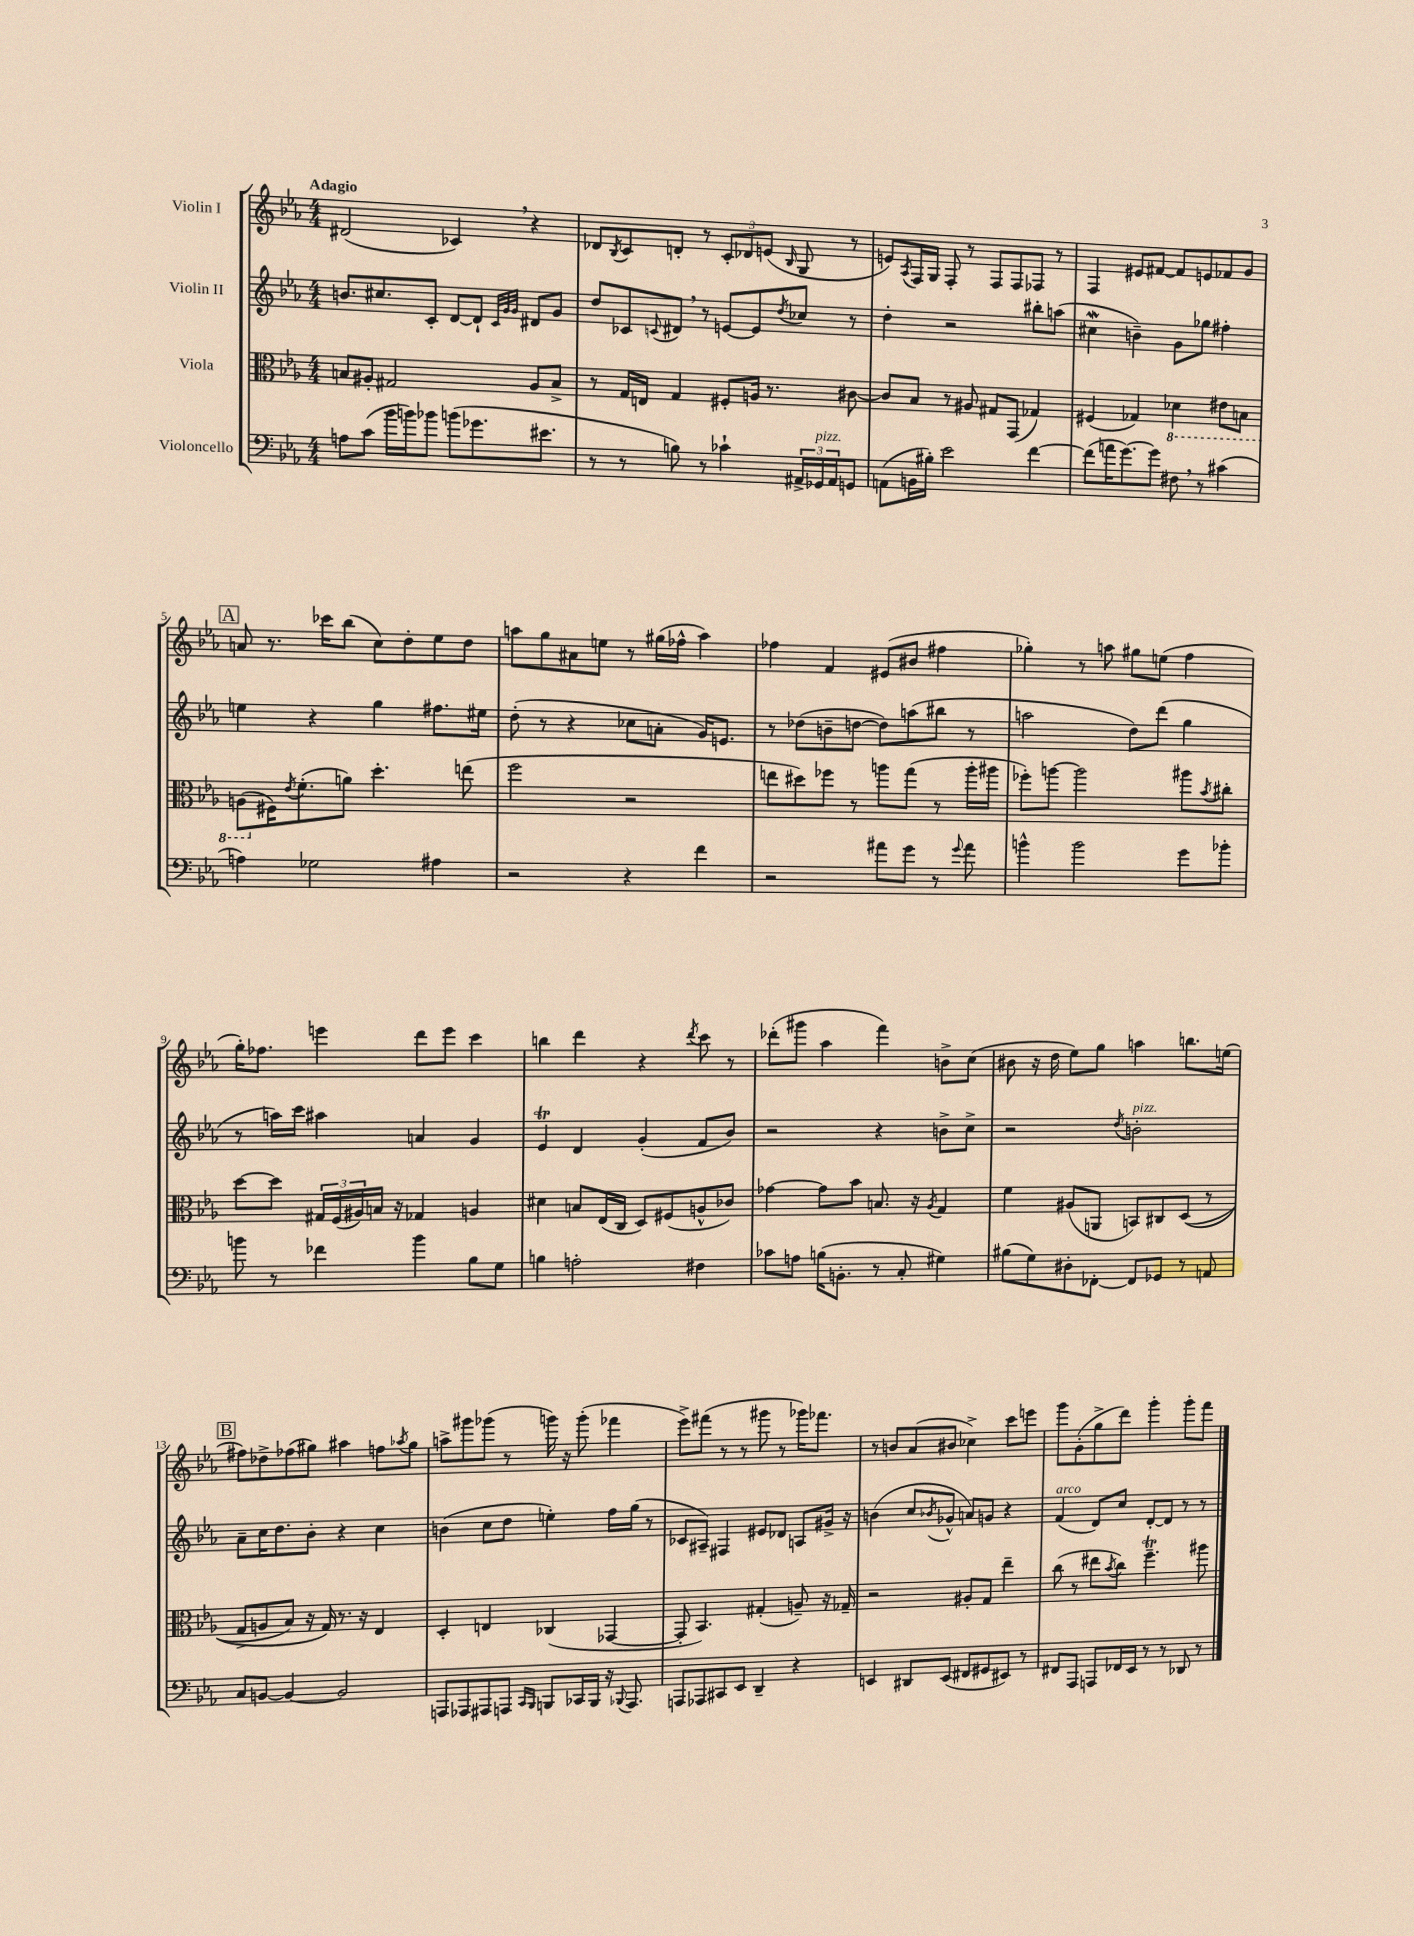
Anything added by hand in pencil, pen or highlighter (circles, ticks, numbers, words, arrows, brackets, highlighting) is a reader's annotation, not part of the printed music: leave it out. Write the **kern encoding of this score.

**kern	**kern	**kern	**kern
*part4	*part3	*part2	*part1
*staff4	*staff3	*staff2	*staff1
*I"Violoncello	*I"Viola	*I"Violin II	*I"Violin I
*clefF4	*clefC3	*clefG2	*clefG2
*k[b-e-a-]	*k[b-e-a-]	*k[b-e-a-]	*k[b-e-a-]
*M4/4	*M4/4	*M4/4	*M4/4
=1	=1	=1	=1
!	!	!	!LO:TX:a:B:t=Adagio
8An\L	8Bn/L	8.bn/L	(2d#X/
(8c\J	8A#X'/J	.	.
.	.	8.cc#X/	.
16b-\LL	2G#X/	.	.
16bn\J)	.	.	.
8b-X\J	.	8c'/J	.
(8bn\L	.	[8d/L	4c-X,/)
8.g-X\	.	8d`/J]	.
.	.	32qqc/LLL	.
.	.	32qqg/	.
.	.	32qqg/JJJ	.
.	8A#/L	8d#X/L	4r
8.e#X\J	.	.	.
.	8B^/J	8g/J	.
=2	=2	=2	=2
8r	8r	8dd/L	8d-X/L
.	.	.	8qB-/
8r	16G/LL	8c-X/	8c/
.	16En/JJ	.	.
.	.	8qqcn/	.
8Bn\)	4G/	8d#X,/J	8dn'/J
8r	.	8r	8r
4c-X`\	8F#X'/L	[8en/L	12c'/L
.	.	.	12d-X/
.	16An/Jk	8e/]	.
.	.	.	(12en/J
.	8.r	.	.
.	.	8qdd/	16qqB-/
24AA#X^/LL	.	8cc-X/J	8G/
!LO:TX:a:i:t=pizz.	!	!	!
24GG-X/	.	.	.
24AA#/J	.	.	.
8GGn/J	[8c#X\	8r	8r
=3	=3	=3	=3
(8AAn\L	8c#/L]	4dd'\	8en/L)
.	.	.	8qA-/
16BBn\L	8B-/J	.	16F/L
16B#X'\JJ)	.	.	16G/JJ
2e-\	8r	2r	8F'/
.	8A#X/	.	8r
.	8G#X/L	.	8F/L
.	(8GG/J	.	8F/
[4f\	4G-X/)	8bb#X'\L	8F-X/J
.	.	(8aan\J	8r
=4	=4	=4	=4
(8f\L]	(4F#X/	4cc#XW\	4F/
16an\K	.	.	.
[8.g\)	.	.	.
.	4G-X/)	4bn~\)	8e#X/L
8g\J]	.	.	[8f#X/J
*	*8ba	*	*
8F#X,\	4D-X\	8g\L	8f#/L]
8r	.	8gg-X\J	8en/
(4c#X\	8E#X\L	4ff#X'\	8f-X/
.	8BBn\J	.	8g/J
!!LO:LB:g=z
!!LO:REH:place=s1:t=A
=5	=5	=5	=5
4An\)	(8AAn\L	4een\	8an/
*	*X8ba	*	*
.	16F#X\K)	.	8.r
.	8qe-/	.	.
.	(8.f'\	.	.
2G-X\	.	4r	.
.	.	.	16ccc-X\KL
.	8an\J)	.	(8bb-\J
.	4.dd'\	4gg\	8cc\L)
.	.	.	8dd'\
4A#X\	.	8.ff#X\L	8ee-\
.	(8een\	.	8dd\J
.	.	16ee#X\Jk	.
=6	=6	=6	=6
2r	2ff\	(8dd'\	8aan\L
.	.	8r	8gg\
.	.	4r	8a#X\
.	.	.	8een\J
4r	2r	8cc-X\L	8r
.	.	8an'\J	(16gg#X\LL
.	.	.	16ff-X^^\JJ
4f\	.	16g/KL)	4aa\)
.	.	8.en/J	.
=7	=7	=7	=7
2r	8een\L	8r	4ff-X\
.	8dd#X\)	(8dd-X\L	.
.	8ff-X\J	8bn~\	4f/
.	8r	[8ddn\J	.
8a#X\L	8aan\L	8dd\L])	(8e#X/L
8g\J	(8gg\J	(8aan\	8b#X/J
8r	8r	8bb#X\J	4ff#X\
8qqg/	.	.	.
8a#\	16aa'\LL	8r	.
.	16aa#X\JJ	.	.
=8	=8	=8	=8
4bn^^\	8ff-X'\L)	2aan\	4gg-X'\)
.	[8aan\J	.	.
2b\	2aa\]	.	8r
.	.	.	8aan\
.	.	8dd\L)	8gg#X\L
.	.	(8ddd\J	(8een\J
8g\L	8aa#X\L	4gg\	4ff\
.	8qb-/	.	.
8b-X'\J	8cc#X'\J	.	.
!!LO:LB:g=z
=9	=9	=9	=9
8bn\	[8dd\L	8r	16gg'\KL)
.	.	.	8.ff-X\J
8r	8dd\J]	16aan\LL)	.
.	.	16ccc\JJ	.
4f-X\	24G#X/LL	4aa#X\	4eeen\
.	(24F/	.	.
.	24A#X/)	.	.
.	16Bn/JJ	.	.
.	16r	.	.
4b\	4G-X/	4an/	8ddd\L
.	.	.	8eee\J
8B-\L	4An/	4g/	4ccc\
8G\J	.	.	.
=10	=10	=10	=10
4Bn\	4d#X\	4e-T/	4bbn\
2An'\	8Bn/L	4d/	4ddd\
.	(16E-/L	.	.
.	16C/JJ	.	.
.	8D/L)	(4g'/	4r
.	(8F#X/	.	.
.	.	.	8qddd/
4F#X\	8An^^/	8f/L	8ccc\
.	8c-X/J)	8b-/J)	8r
=11	=11	=11	=11
8c-X\L	[4g-X\	2r	(8ddd-X'\L
8An\J	.	.	8ggg#X\J
(16Bn\KL	8g-\L]	.	4aa-\
8.BBn'\J	.	.	.
.	8b-\J	.	.
8r	8.Bn/	4r	4fff\)
8C'/	.	.	.
.	16r	.	.
.	8qA-/	.	.
4G#X\)	4G/	8bn^\L	8bn^\L
.	.	8cc^\J	(8cc\J
=12	=12	=12	=12
(8B#X\L	4f\	2r	8b#X\
8G\)	.	.	16r
.	.	.	16dd\
8D#X'\	(8A#X/L	.	8ee-\L)
[8FF-X'\J	8AAn/J	.	8gg\J
.	.	8qdd/	.
!	!	!LO:TX:a:i:t=pizz.	!
8FF-/L]	8BBn/L)	2bn'\	4aan\
8GG-X/J	8C#X/	.	.
8r	((8D/J	.	8.bbn\L
8AAn/	8r	.	.
.	.	.	(16een\Jk
!!LO:LB:g=z
!!LO:REH:place=s1:t=B
=13	=13	=13	=13
8C/L	8G^/L	8a-~\L	8ff#X\L)
[8BBn/J	8An/	16cc\K	8dd-X^\
.	.	8.dd\	.
4BB/_	8B-/J)	.	(8ff-X\
.	16r	8b-'\J	8gg#X\J)
.	16G/)	.	.
2BB/]	8.r	4r	4aa#X\
.	16r	.	.
.	4E-/	4cc\	8ffn\L
.	.	.	8qaa-X/
.	.	.	8gg#\J
=14	=14	=14	=14
8AAAn/L	4D'/	(4bn\	8aan^\L
8AAA-X/	.	.	8ggg#X\
8AAA#X/	4En/	8cc\L	(8ggg-X\J
8AAAn/J	.	8dd\J	8r
16qqCC/LL	.	.	.
16qqBBB-/JJ	.	.	.
8BBBn/L	(4C-X/	4een'\)	16gggn\)
.	.	.	16r
16CC-X/L	.	.	(8ggg'\
16BBB/JJ	.	.	.
16r	[4GG-X/	16ff\LL	4fff-X\
8qqBBB-X/	.	.	.
8.AAA/	.	(16gg\JJ	.
.	.	8r	.
=15	=15	=15	=15
8AAAn/L	8GG-'/]	8c-X/L	8eee-^\L)
8AAA-X/	4.BB-/)	8A#X~/J)	(8fff#X\J
8CC#X/	.	4F#X/	8r
8EE-/J	.	.	8r
4DD~/	(4G#X'/	8e#X/L	8ggg#X\
.	.	8d-X/J	8r
4r	8An~/)	8An/L	16ggg-X\KL)
.	.	.	8.fff-X\J
.	16r	16g#X^/Jk	.
.	16G-X~/	16r	.
=16	=16	=16	=16
4EEn/	2r	(4bn\	8r
.	.	.	8bn/L
8DD#X/L	.	8cc/L	(8a-/
.	.	8qb-X/	.
(8EE/J	.	8g-X^^/J	8b#X/J
8FF#X/L	8A#X'/L	8an/L)	4cc-X^\)
8GG#X/	8G/J	8gn/J	.
8EE#X/J)	4ee-~\	4r	8ccc\L
8r	.	.	8eeen\J
=17	=17	=17	=17
!	!	!LO:TX:a:i:t=arco	!
8FF#X/L	(8cc\	(4f/	8ggg\L
8AAA-/J	8r	.	(8g'\
8AAAn/L	8ee#X\L	8d/L)	8gg^\
.	8qb-/	.	.
16FF-X/L	8cc\J)	8cc/J	8ddd\J)
16EE-/JJ	.	.	.
8r	4.ffT~\	[8d'/L	4ggg'\
8r	.	8d/J]	.
8DD-X/	.	8r	8ggg'\L
8r	8aa#X\	8r	8fff\J
==	==	==	==
*-	*-	*-	*-
